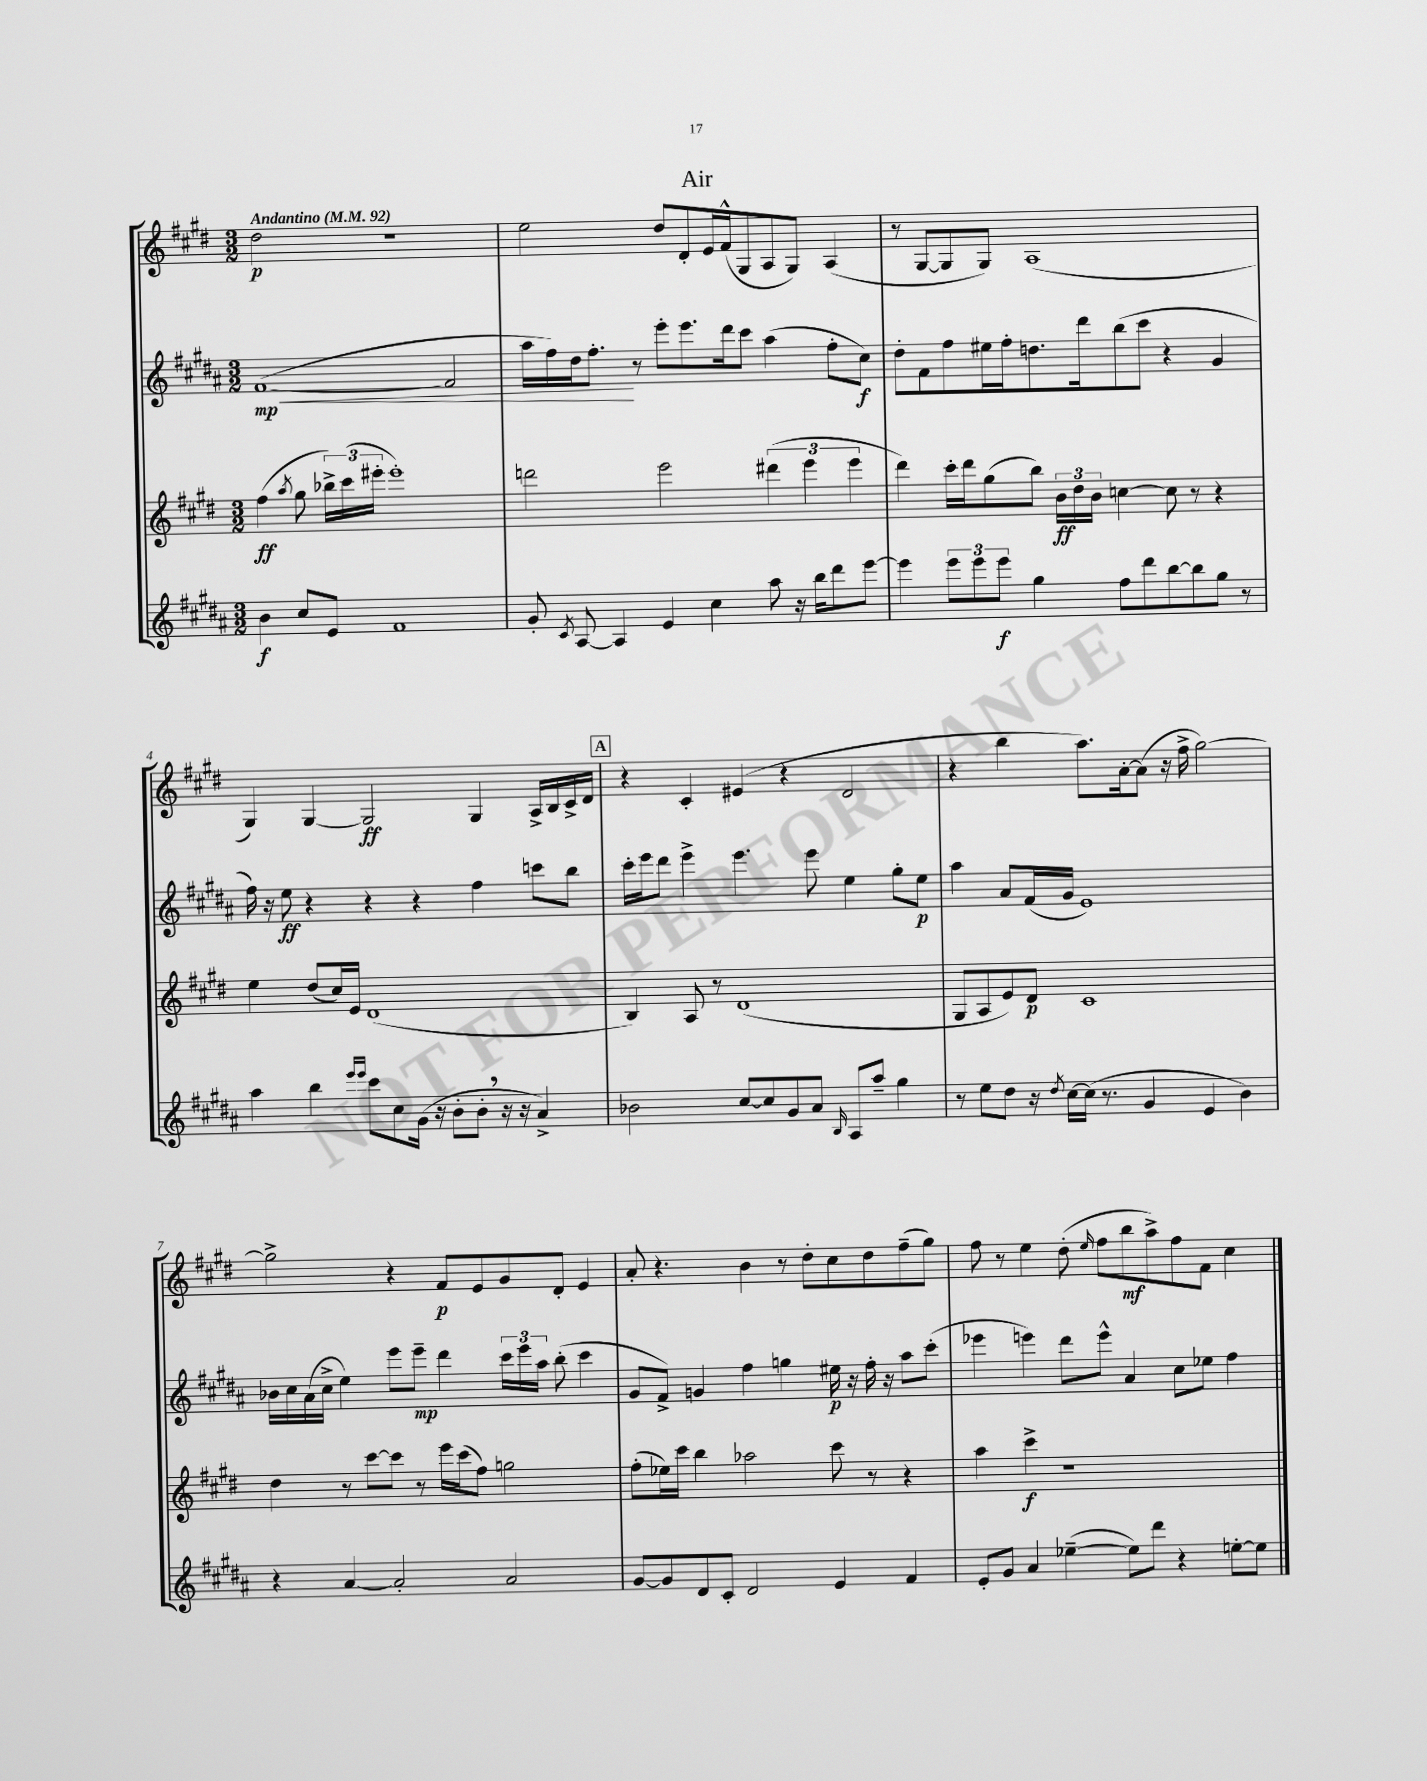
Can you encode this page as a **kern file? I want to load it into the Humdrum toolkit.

**kern	**kern	**kern	**kern
*staff4	*staff3	*staff2	*staff1
*clefG2	*clefG2	*clefG2	*clefG2
*k[f#c#g#d#a#]	*k[f#c#g#d#]	*k[f#c#g#d#a#]	*k[f#c#g#d#]
*M3/2	*M3/2	*M3/2	*M3/2
*MM92	*MM92	*MM92	*MM92
4b\	(4ff#\	([1f#	2dd#\
.	8qaa/	.	.
8cc#/L	8gg#\	.	.
8e/J	24bb-^\LL)	.	.
.	(24ccc#\	.	.
.	24eee#'\JJ	.	.
1f#	1eee#')	.	1r
.	.	2f#/]	.
=	=	=	=
8g#'/	2ddd\	16aa#\LL	2ee\
.	.	16ff#\)	.
8qc#/	.	.	.
[8A#/	.	16dd#\J	.
.	.	8.ff#'\J	.
4A#/]	.	.	.
.	.	8r	.
4e/	2eee\	8eee'\L	8dd#/L
.	.	8.eee\	8d#'/
4cc#\	.	.	16e/L
.	.	16ddd#\k	(16f#^^/J
.	.	8ccc#\J	8G#/
8aa#\	(6ddd#\	(4aa#\	8A/
16r	.	.	8G#/J)
.	6eee\	.	.
16bb\LK	.	.	.
8ddd#\	.	8ff#'\L	(4A/
.	6eee\	.	.
[8eee\J	.	8cc#\J)	.
=	=	=	=
4eee\]	4ddd#\)	8dd#'\L	8r
.	.	8f#\	[8G#/L
12eee\L	16ccc#'\LL	8ff#\	8G#/]
.	16ddd#\J	.	.
12eee\	.	.	.
.	(8gg#\	16ee#\L	8G#/J)
12eee\J	.	.	.
.	.	16ff#'\J	.
4gg#\	8bb\J)	8.dd\	(1A
.	24b\LL	.	.
.	24dd#\	.	.
.	.	16ddd#\k	.
.	24b\JJ	.	.
8ff#\L	[4cc\	(8bb\	.
8ddd#\	.	8ccc#\J	.
[8bb\	8cc\]	4r	.
8bb\]	8r	.	.
8gg#\J	4r	4g#/	.
8r	.	.	.
=	=	=	=
4aa#\	4ee\	16ff#\)	4G#/)
.	.	16r	.
.	.	8ee\	.
4bb\	(8dd#/L	4r	[4G#/
.	16cc#/L)	.	.
.	16e/JJ	.	.
16qqeee/LL	.	.	.
16qqeee/JJ	.	.	.
8ccc#\L	(1d#	4r	2G#/]
8cc#\	.	.	.
(16g#\Jk	.	4r	.
16r	.	.	.
8b'\L	.	.	.
8b'\J	.	4ff#\	4G#/
16r	.	.	.
16r	.	.	.
4a#^/)	.	8ccc\L	16A^/LL
.	.	.	16B/
.	.	8bb\J	16c#^/
.	.	.	16d#/JJ
=	=	=	=
2b-\	4B/)	16ccc#'\LL	4r
.	.	16eee\J	.
.	.	8ddd#\J	.
.	8A/	4eee^\	4c#'/
.	8r	.	.
[8cc#/L	(1d#	4.eee\	(4e#/
8cc#/]	.	.	.
8g#/	.	.	4r
8a#/J	.	8eee\	.
16qqB/	.	.	.
8A#/L	.	4ee\	2d#/
8aa#~/J	.	.	.
4gg#\	.	8gg#'\L	.
.	.	8ee\J	.
=	=	=	=
8r	8G#/L	4aa#\	4r
8ee\L	8A/	.	.
8dd#\J	8e/)	8a#/L	4bb\
16r	8d#/J	(16f#/L	.
8qdd#/	.	.	.
[16cc#\LL	.	16g#/JJ	.
(16cc#\]JJ	1c#	1e)	8.aa\L)
8.r	.	.	.
.	.	.	[16a'\k
4g#/	.	.	(8a\]J
.	.	.	16r
.	.	.	16ff#^\
4e/	.	.	[2gg#\)
4b\)	.	.	.
=	=	=	=
4r	4dd#\	16b-\LL	2gg#^\]
.	.	16cc#\	.
.	.	(16a#\	.
.	.	16cc#^\JJ	.
[4a#/	8r	4ee\)	.
.	[8ccc#\L	.	.
2a#'/]	8ccc#\]J	8eee\L	4r
.	8r	8eee~\J	.
.	16eee\LL	4ddd#\	8f#/L
.	(16ccc#\J	.	.
.	8ff#\J)	.	8e/
2a#/	2gg\	24ccc#\LL	8g#/
.	.	24eee\	.
.	.	24aa#\JJ	.
.	.	(8bb'\	8d#'/J
.	.	4ccc#\	4e/
=	=	=	=
[8g#/L	(8ff#'\L	8g#/L	8a'/
8g#/]	16ee-\L)	8f#^/J)	4.r
.	16ccc#\JJ	.	.
8d#/	4bb\	4g/	.
8c#'/J	.	.	.
2d#/	2aa-\	4ff#\	4b\
.	.	4gg\	8r
.	.	.	8dd#'\L
4e/	8ccc#\	16ee#\	8cc#\
.	.	16r	.
.	8r	16ff#'\	8dd#\
.	.	16r	.
4f#/	4r	8aa#\L	(8ff#~\
.	.	(8ccc#'\J	8gg#\J)
=	=	=	=
8e'/L	4aa\	4eee-\	8ff#\
8g#/J	.	.	8r
4a#/	4ccc#^\	4eee\)	4ee\
([4ee-~\	1r	8ddd#\L	(8dd#'\
.	.	.	16qqee/
.	.	8eee^^\J	8ff#\L
8ee-\]L)	.	4a#/	8bb\
8ddd#\J	.	.	8aa^\)
4r	.	8cc#\L	8ff#\
.	.	8ee-\J	8f#\J
[8ee'\L	.	4ff#\	4cc#\
8ee\]J	.	.	.
==	==	==	==
*-	*-	*-	*-
